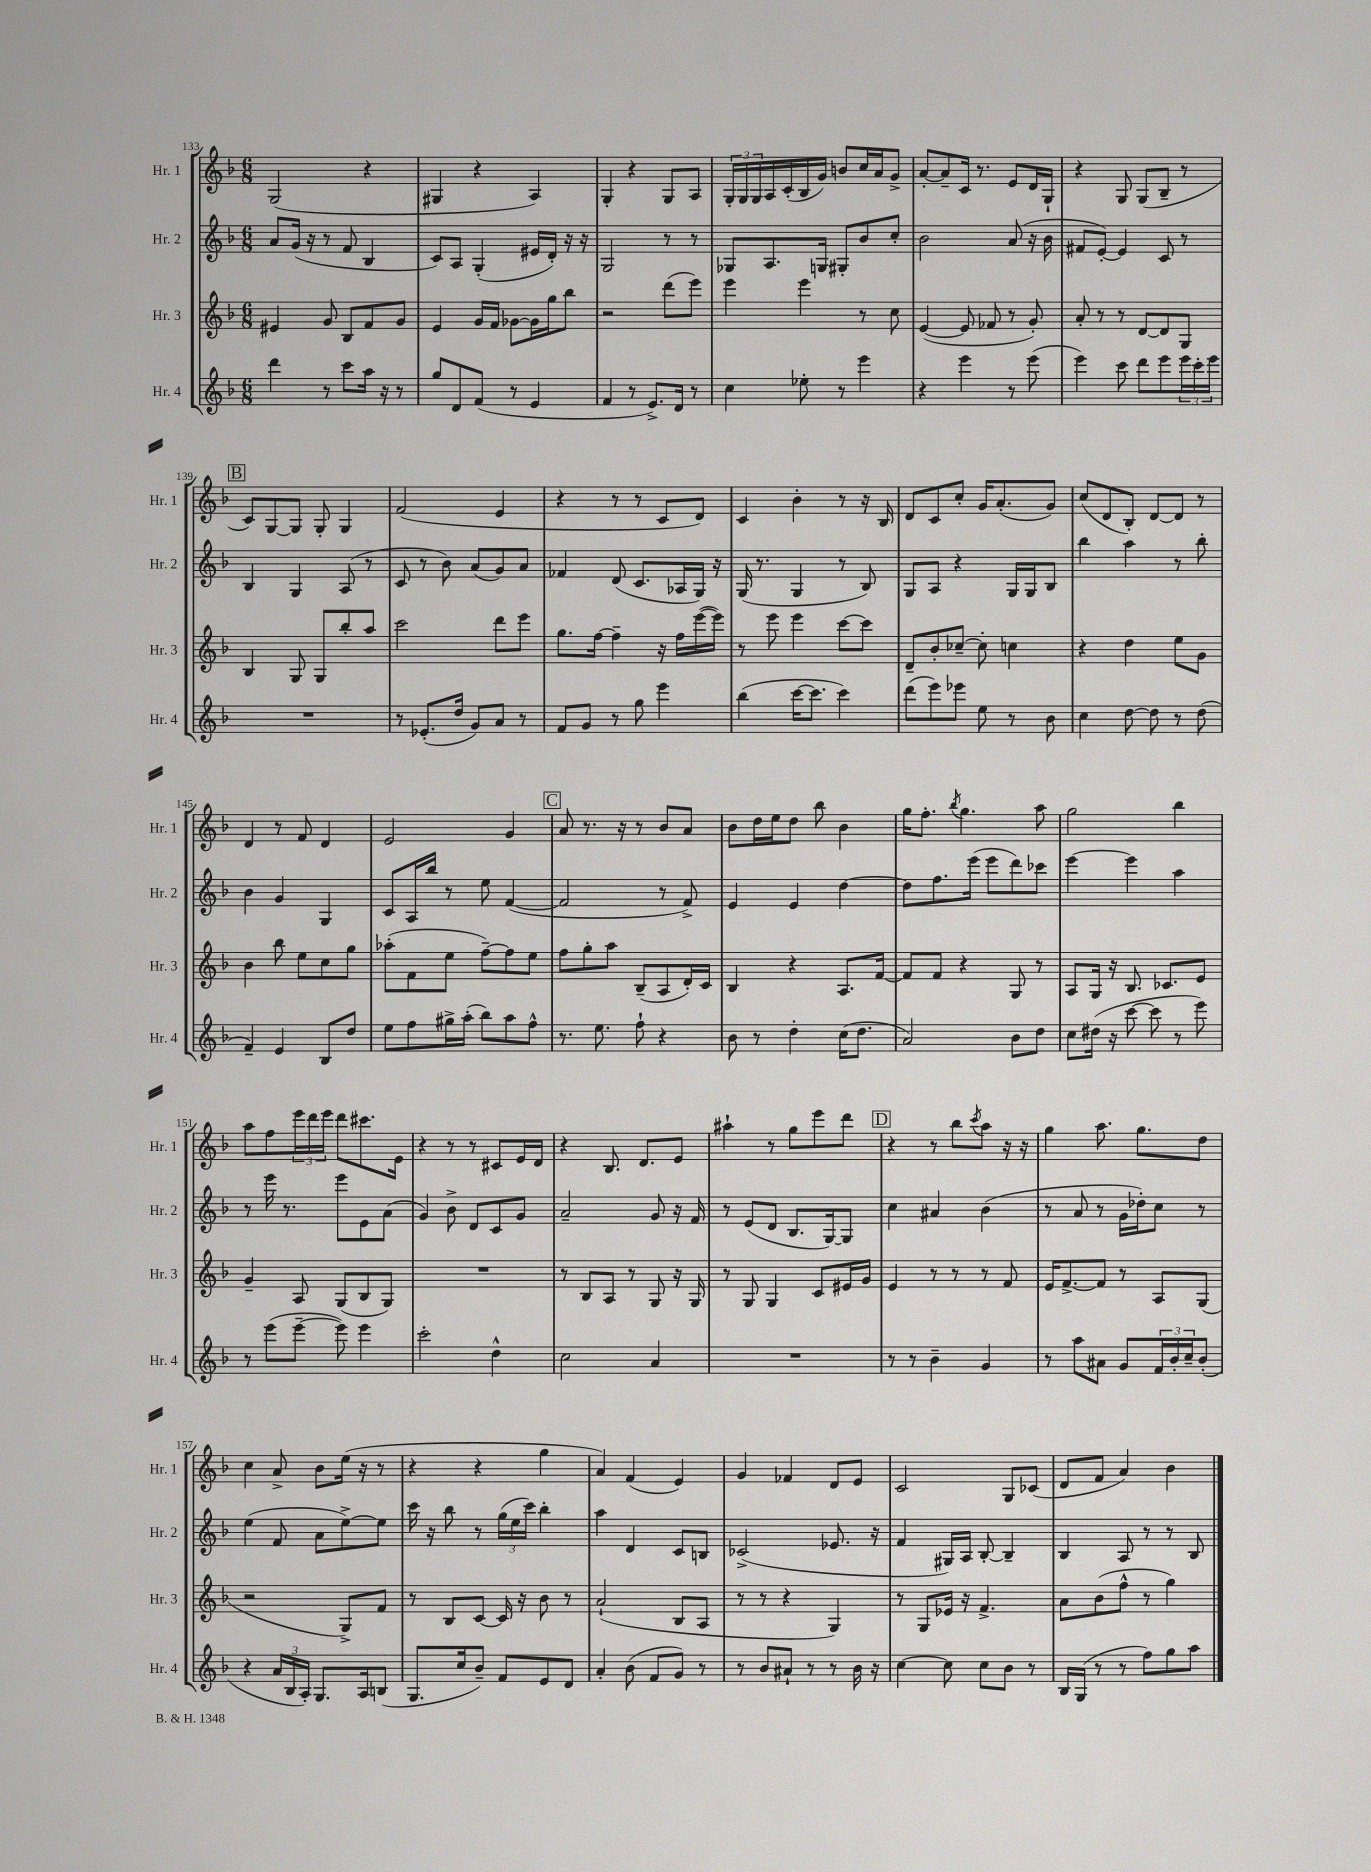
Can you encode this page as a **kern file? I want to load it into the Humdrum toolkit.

**kern	**kern	**kern	**kern
*staff4	*staff3	*staff2	*staff1
*clefG2	*clefG2	*clefG2	*clefG2
*k[b-]	*k[b-]	*k[b-]	*k[b-]
*M6/8	*M6/8	*M6/8	*M6/8
4ddd	4e#	8a	(2G
.	.	(16g	.
.	.	16r	.
8r	8g	8r	.
8ccc	8B-	8f	.
16aa	8f	4B-	4r
16r	.	.	.
8r	8g	.	.
=	=	=	=
8gg	4e	8c)	4G#
8d	.	8A	.
(8f	16g	(4G'	4r
.	16f	.	.
8r	[8g-	.	.
4e	16g-]	16e#	4A)
.	16gg	16d')	.
.	8bb-	16r	.
.	.	16r	.
=	=	=	=
4f	2r	2G	4G'
8r	.	.	4r
8.e^)	.	.	.
.	(8ddd	8r	8G
16d	.	.	.
8r	8eee)	8r	8A
=	=	=	=
4cc	4eee	8G-	24G'
.	.	.	24G
.	.	.	24G
.	.	8.A	16A
.	.	.	(16c'
8ee-'	4eee	.	16B-
.	.	16G	16g)
8r	.	8G#'	8b
4eee	8r	8b-	16cc
.	.	.	16a
.	8cc	8cc'	8g^
=	=	=	=
4r	([4e	2b-	[8a'
.	.	.	8a~]
4eee	8e]	.	16c
.	.	.	8.r
.	8f-	.	.
8r	8r	(8a	8e
(8eee	8g')	16r	16d
.	.	16b-	16G`
=	=	=	=
4eee)	8a'	8f#	4r
.	8r	[8e')	.
8ccc	8r	4e]	8G
8ddd	[8d	.	(8G
8eee	8d]	8c	8B-~
24eee	8G	8r	8r
24ccc'	.	.	.
24eee	.	.	.
=	=	=	=
2.r	4B-	4B-	8c)
.	.	.	[8G
.	8G	4G	8G]
.	8G	.	8G'
.	8bb-'	(8A	4G
.	8aa	8r	.
=	=	=	=
8r	2ccc	8c	(2f
(8.e-'	.	8r	.
.	.	8b-)	.
16dd	.	.	.
8g)	.	(8a	.
8a	8ddd	8g)	4e
8r	8eee	8a	.
=	=	=	=
8f	8.gg	4f-	4r
8g	.	.	.
.	[16ff	.	.
8r	4ff~]	(8d	8r
8gg	.	8.c	8r
4eee	16r	.	8c
.	16ff	16A-	.
.	([16eee	16G)	8d)
.	16eee])	16r	.
=	=	=	=
(4bb-	8r	(16G	4c
.	.	8.r	.
.	8eee	.	.
[16ccc	4eee	4G	4b-'
8.ccc]	.	.	.
4ccc)	[8ccc	8r	8r
.	8ccc]	8B-)	16r
.	.	.	16B-
=	=	=	=
(8ddd	8d~	8G	8d
8eee)	8b-'	8A	8c
8eee-	[8cc-~	4r	8cc'
8ee	8cc-']	.	16g
.	.	.	(8.a'
8r	4cc	16G	.
.	.	16G	.
8b-	.	8B-	8g)
=	=	=	=
4cc	4r	4bb-	(8cc
.	.	.	8d
[8dd	4dd	4aa	8B-')
8dd]	.	.	[8d
8r	8ee	8r	8d]
(8dd	8g	8bb-'	8r
=	=	=	=
4f~)	4b-	4b-	4d
4e	8bb-	4g	8r
.	8ee	.	8f
8B-	8cc	4G	4d
8dd	8gg	.	.
=	=	=	=
8ee	(8aa-'	8c	2e
8ff	8f	16A	.
.	.	16bb-	.
16gg#^	8ee	8r	.
(16aa'	.	.	.
8bb-)	[8ff~)	8ee	.
8aa	8ff]	([4f	4g
8ff^^	8ee	.	.
=	=	=	=
8.r	8ff	2f]	8a
.	8gg'	.	8.r
8.ee	.	.	.
.	8aa	.	.
.	.	.	16r
8ff`	(8B-~	.	8r
4r	8A	8r	8b-
.	16d')	8f^)	8a
.	16c	.	.
=	=	=	=
8b-	4B-	4e	8b-
8r	.	.	16dd
.	.	.	16ee
4dd'	4r	4e	8dd
.	.	.	8bb-
(16cc	8.A	[4dd	4b-
8.dd	.	.	.
.	[16f	.	.
=	=	=	=
2a)	8f]	8dd]	16gg
.	.	.	8.ff'
.	8f	8.ff	.
.	.	.	8qbb-
.	4r	.	4.gg
.	.	(16eee	.
.	.	8eee	.
8b-	8G	8ddd)	.
8dd	8r	8ccc-	8aa
=	=	=	=
8cc	8A	[4eee	2gg
(16dd#	16G	.	.
16r	16r	.	.
[8ccc	8.B-	4eee]	.
8ccc]	.	.	.
.	8.c-	.	.
8r	.	4aa	4bb-
8eee)	8e	.	.
=	=	=	=
8r	4g~	8r	8aa
(8eee	.	16eee	8ff
.	.	8.r	.
[8eee~	8A	.	24eee
.	.	.	24ddd
.	.	.	24eee
8eee])	(8G	8eee	8ddd
4eee	8B-	8e	8.ccc#
.	8G)	(8a	.
.	.	.	16e
=	=	=	=
2ccc'	2.r	4g)	4r
.	.	8b-^	8r
.	.	8d	8r
4dd^^	.	8c	8c#
.	.	8g	16e
.	.	.	16d
=	=	=	=
2cc	8r	2a~	4r
.	8B-	.	.
.	8A	.	8.B-
.	8r	.	.
.	.	.	8.d
4a	8G	8g	.
.	16r	16r	8e
.	16G	16f	.
=	=	=	=
2.r	8r	8r	4aa#`
.	8G	(8e	.
.	4G	8d	8r
.	.	8.B-	8gg
.	8c	.	8eee
.	.	[16G)	.
.	16e#	8G]	8ddd
.	16g	.	.
=	=	=	=
8r	4e	4cc	4r
8r	.	.	.
4b-~	8r	4a#	8r
.	8r	.	8bb-
.	.	.	8qccc
4g	8r	(4b-	8aa
.	8f	.	16r
.	.	.	16r
=	=	=	=
8r	16e	8r	4gg
.	[8.f^	.	.
8aa	.	8a	.
8a#	8f]	8r	8.aa
8g	8r	16g	.
.	.	16dd-')	8.gg
24f	8A	8cc	.
24b-'	.	.	.
24cc~	.	.	.
(8b-'	(8G	8r	8dd
=	=	=	=
4r	2r	(4ee	4cc
24a	.	8f	8a^
24B-	.	.	.
24A')	.	.	.
8.G	.	8a	8b-
.	8G^)	[8ee^)	(16ee
16A	.	.	16r
(8B	8f	8ee]	8r
=	=	=	=
8.G	8r	16ccc	4r
.	.	16r	.
.	8B-	8bb-	.
16cc	.	.	.
8b-~)	[8c	8r	4r
8f	16c]	(24gg	.
.	.	24ee	.
.	16r	.	.
.	.	24ccc)	.
8e	8b-	4bb-'	4gg
8d	8r	.	.
=	=	=	=
4a'	(2a`	4aa	4a)
(8b-	.	4d	(4f
8f	.	.	.
8g)	8B-	8c	4e)
8r	8A	8B	.
=	=	=	=
8r	8r	(2c-^	4g
8b-	8r	.	.
8a#`	4r	.	4f-
8r	.	.	.
8r	4G)	8.e-	8d
16b-	.	.	8e
16r	.	16r	.
=	=	=	=
[4cc	8r	4f	2c
.	8G	.	.
8cc]	16e-	16G#)	.
.	16r	16A	.
8cc	4.f^	[8B-'	.
8b-	.	4B-~]	8G
8r	.	.	(8c-
=	=	=	=
16B-	8a	4B-	8d
(16G	.	.	.
8r	(8b-	.	8f
8r	8ff^^	8A	4a)
8ff)	8r	8r	.
8gg	4gg)	8r	4b-
8aa	.	8B-	.
==	==	==	==
*-	*-	*-	*-
